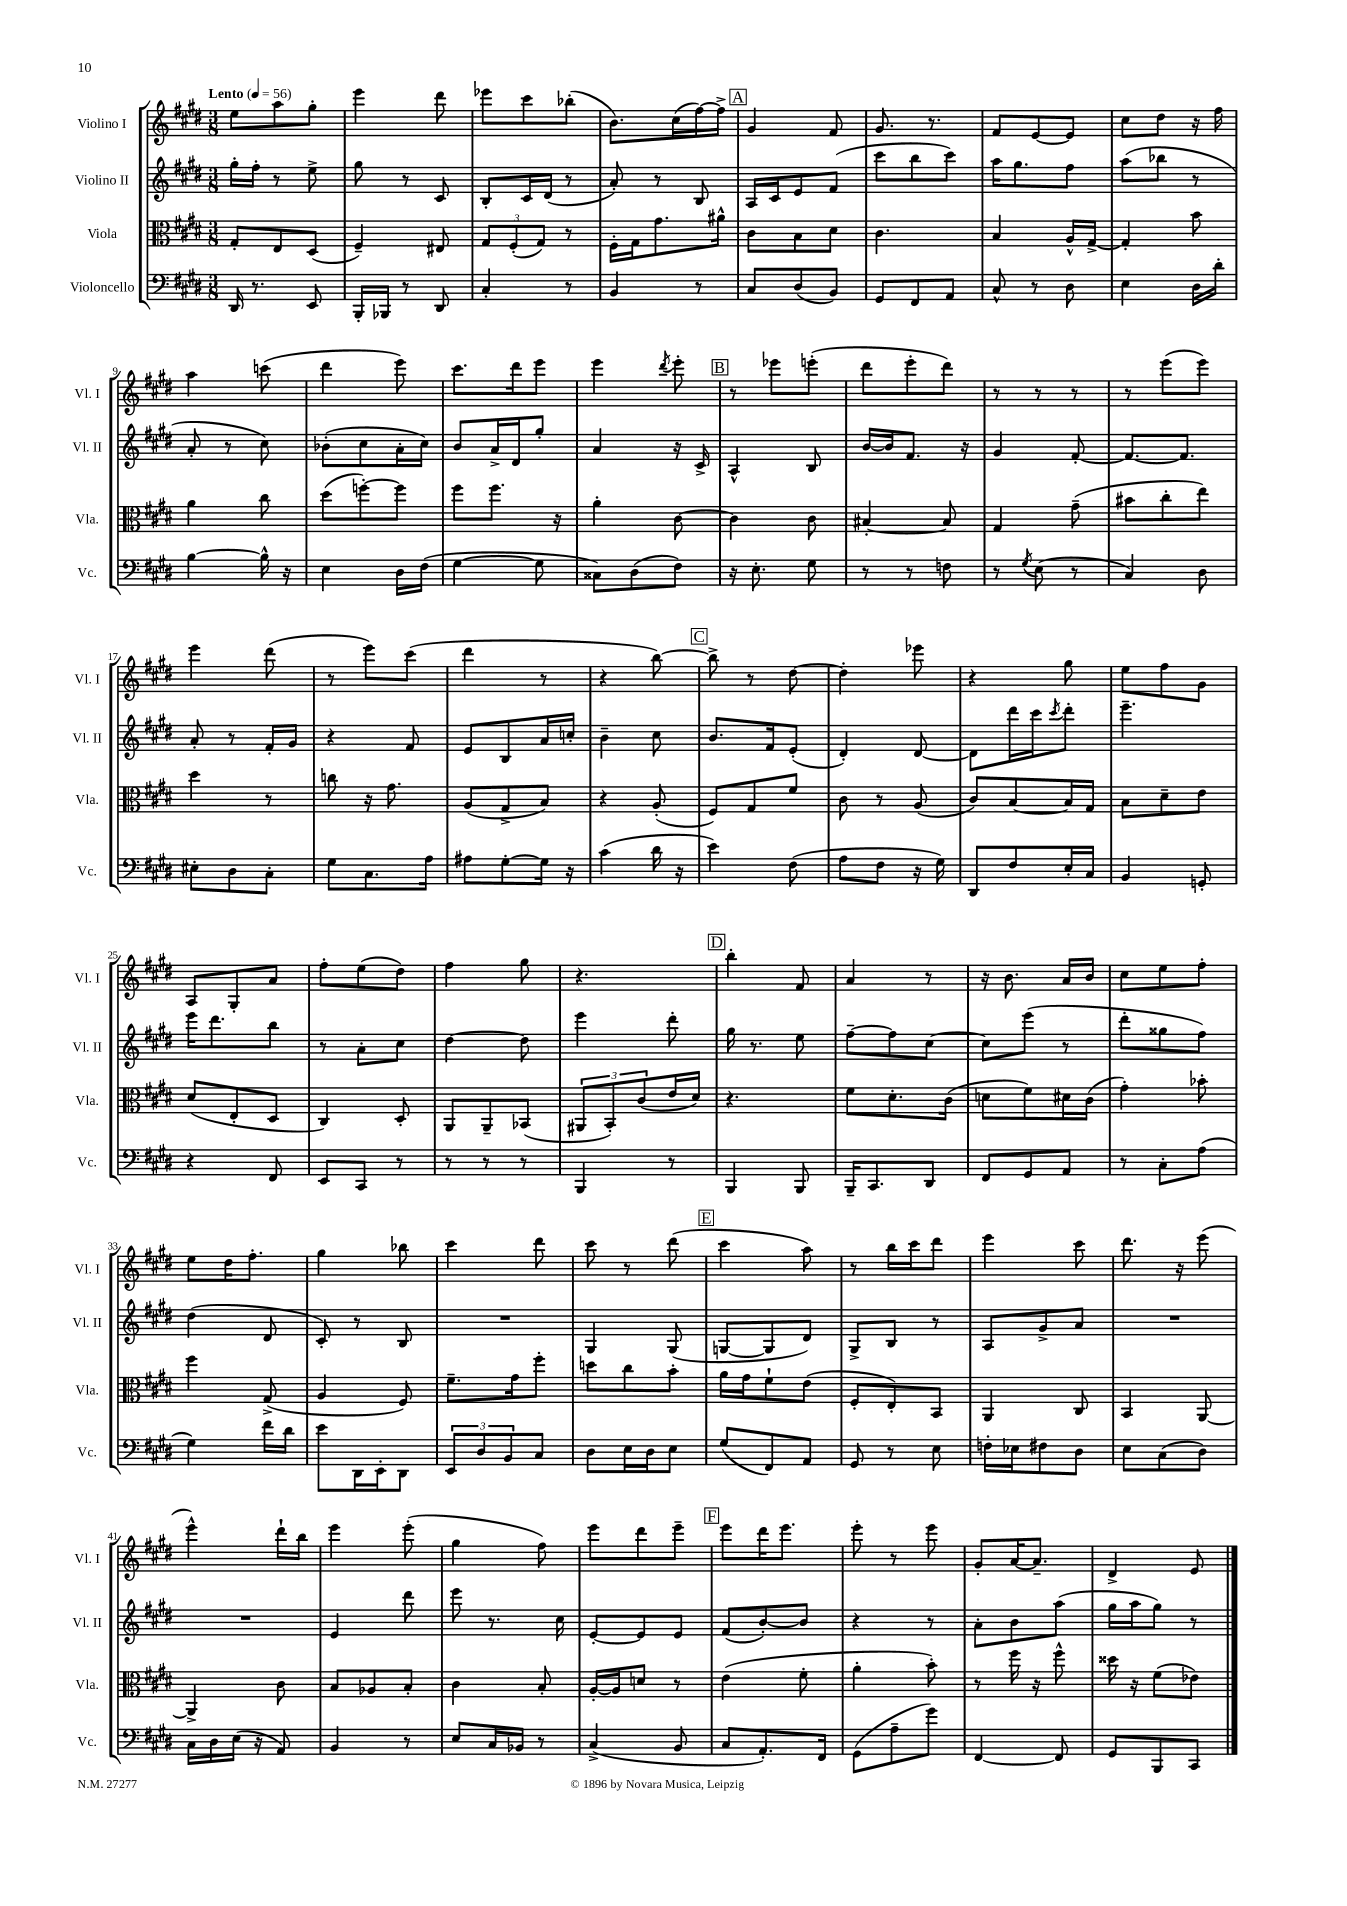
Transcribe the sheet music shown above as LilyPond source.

<<
\new StaffGroup <<
\new Staff = "s0" \with { instrumentName = "Violino I" shortInstrumentName = "Vl. I" } {
    \clef treble \key e \major \numericTimeSignature \time 3/8 \tempo "Lento" 4 = 56
    e''8 a''8 gis''8-. |
    e'''4 dis'''8 |
    ees'''8 cis'''8 bes''8-.( |
    b'8.) cis''16( fis''16~) fis''16-> |
    \mark \markup { \box "A" } gis'4 fis'8 |
    gis'8. r8. |
    fis'8 e'8~ e'8 |
    cis''8 dis''8 r16 fis''16 |
    a''4 c'''8( |
    dis'''4 e'''8) |
    cis'''8. dis'''16 e'''8 |
    e'''4 \acciaccatura { dis'''8 } e'''8-. |
    \mark \markup { \box "B" } r8 ees'''8 e'''8-.( |
    dis'''8 e'''8-. dis'''8) |
    r8 r8 r8 |
    r8 e'''8( e'''8) |
    e'''4 dis'''8( |
    r8 e'''8) cis'''8( |
    dis'''4 r8 |
    r4 b''8~) |
    \mark \markup { \box "C" } b''8-> r8 dis''8~ |
    dis''4-. ees'''8 |
    r4 gis''8 |
    e''8 fis''8 gis'8 |
    a8 gis8-. a'8 |
    fis''8-. e''8( dis''8) |
    fis''4 gis''8 |
    r4. |
    \mark \markup { \box "D" } b''4-. fis'8 |
    a'4 r8 |
    r16 b'8. a'16 b'16 |
    cis''8 e''8 fis''8-. |
    e''8 dis''16 fis''8.-. |
    gis''4 bes''8 |
    cis'''4 dis'''8 |
    cis'''8 r8 dis'''8( |
    \mark \markup { \box "E" } cis'''4 a''8) |
    r8 b''16 cis'''16 dis'''8 |
    e'''4 cis'''8 |
    dis'''8. r16 e'''8( |
    e'''4-^) dis'''16-! b''16 |
    e'''4 e'''8-.( |
    gis''4 fis''8) |
    e'''8 dis'''8 e'''8-- |
    \mark \markup { \box "F" } e'''8 dis'''16 e'''8. |
    e'''8-. r8 e'''8 |
    gis'8-. a'16~ a'8.-- |
    dis'4-> e'8 \bar "|." |
}
\new Staff = "s1" \with { instrumentName = "Violino II" shortInstrumentName = "Vl. II" } {
    \clef treble \key e \major \numericTimeSignature \time 3/8
    gis''16-. fis''16-. r8 e''8-> |
    gis''8 r8 cis'8 |
    b8-. cis'16 dis'16( r8 |
    a'8-.) r8 b8 |
    \mark \markup { \box "A" } a16 cis'16 e'8 fis'8( |
    cis'''8 b''8 cis'''8) |
    a''16 gis''8. fis''8 |
    a''8( bes''8 r8 |
    a'8-. r8 cis''8) |
    bes'8-.( cis''8 a'16-. cis''16) |
    b'8 a'16-> dis'16 gis''8-. |
    a'4 r16 cis'16-> |
    \mark \markup { \box "B" } a4-^ b8 |
    b'16~ b'16 fis'8. r16 |
    gis'4 fis'8~-. |
    fis'8.~ fis'8. |
    a'8-. r8 fis'16-. gis'16 |
    r4 fis'8 |
    e'8 b8 a'16 c''16-. |
    b'4-- cis''8 |
    \mark \markup { \box "C" } b'8. fis'16 e'8-.( |
    dis'4-.) dis'8~ |
    dis'8 dis'''16 cis'''16 \acciaccatura { cis'''8 } dis'''8-. |
    e'''4.-- |
    e'''16 dis'''8. b''8 |
    r8 a'8-. cis''8 |
    dis''4~ dis''8 |
    e'''4 dis'''8-. |
    \mark \markup { \box "D" } gis''16 r8. e''8 |
    fis''8~-- fis''8 cis''8~ |
    cis''8 e'''8( r8 |
    dis'''8-. gisis''8 fis''8) |
    dis''4( dis'8 |
    cis'8-.) r8 b8 |
    R4. |
    gis4 gis8( |
    \mark \markup { \box "E" } g8~ g8 dis'8) |
    gis8-> b8 r8 |
    a8 gis'8-> a'8 |
    R4. |
    R4. |
    e'4 dis'''8 |
    e'''8 r8. cis''16 |
    e'8~-. e'8 e'8 |
    \mark \markup { \box "F" } fis'8( b'8~-.) b'8 |
    r4 r8 |
    a'8-. b'8 a''8( |
    gis''16 a''16 gis''8) r8 \bar "|." |
}
\new Staff = "s2" \with { instrumentName = "Viola" shortInstrumentName = "Vla." } {
    \clef alto \key e \major \numericTimeSignature \time 3/8
    gis8-. e8 dis8( |
    fis4--) eis8 |
    \tuplet 3/2 { gis8 fis8-.( gis8) } r8 |
    fis16-. gis16 gis'8. ais'16-^ |
    \mark \markup { \box "A" } cis'8 b8 dis'8 |
    cis'4. |
    b4 a16-^ gis16~-> |
    gis4-. b'8 |
    a'4 cis''8 |
    dis''8( f''8~-.) f''8 |
    fis''8 fis''8. r16 |
    a'4-. cis'8~ |
    \mark \markup { \box "B" } cis'4 cis'8 |
    bis4~-. bis8 |
    gis4 gis'8--( |
    bis'8 cis''8-. e''8) |
    dis''4 r8 |
    c''8 r16 gis'8. |
    a8( gis8-> b8) |
    r4 a8-.( |
    \mark \markup { \box "C" } fis8) gis8 fis'8 |
    cis'8 r8 a8( |
    cis'8) b8~ b16 gis16 |
    b8 dis'8-- e'8 |
    dis'8( e8-. dis8 |
    cis4) dis8-. |
    a,8 a,8-- bes,8( |
    \tuplet 3/2 { ais,8 b,8-.) cis'8( } e'16 dis'16) |
    \mark \markup { \box "D" } r4. |
    fis'8 dis'8.-. cis'16( |
    d'8 fis'8) dis'16 cis'16( |
    gis'4-.) bes'8-. |
    fis''4 gis8->( |
    a4 fis8) |
    fis'8.-- gis'16 fis''8-. |
    d''8 cis''8 b'8-. |
    \mark \markup { \box "E" } a'16 gis'16 fis'8-! e'8( |
    fis8-. e8-.) b,8 |
    a,4 cis8 |
    b,4 a,8~ |
    a,4-> cis'8 |
    b8 aes8 b8-. |
    cis'4 b8-. |
    a16~-. a16 d'8 r8 |
    \mark \markup { \box "F" } e'4( fis'8-. |
    a'4-. b'8-.) |
    r8 fis''16 r16 fis''8-^ |
    disis''16 r16 fis'8( ees'8) \bar "|." |
}
\new Staff = "s3" \with { instrumentName = "Violoncello" shortInstrumentName = "Vc." } {
    \clef bass \key e \major \numericTimeSignature \time 3/8
    dis,16 r8. e,8 |
    b,,16-. bes,,16 r8 dis,8 |
    cis4-. r8 |
    b,4 r8 |
    \mark \markup { \box "A" } cis8 dis8( b,8) |
    gis,8 fis,8 a,8 |
    cis8-^ r8 dis8 |
    e4 dis16 dis'16-. |
    b4~ b16-^ r16 |
    e4 dis16 fis16( |
    gis4~ gis8 |
    cisis8) dis8( fis8) |
    \mark \markup { \box "B" } r16 e8.-. gis8 |
    r8 r8 f8 |
    r8 \acciaccatura { gis8 } e8( r8 |
    cis4) dis8 |
    eis8-. dis8 cis8-. |
    gis8 cis8. a16 |
    ais8 gis8~-. gis16 r16 |
    cis'4( dis'16 r16 |
    \mark \markup { \box "C" } e'4) fis8( |
    a8 fis8 r16 gis16) |
    dis,8 fis8 e16-. cis16 |
    b,4 g,8-. |
    r4 fis,8 |
    e,8 cis,8 r8 |
    r8 r8 r8 |
    b,,4 r8 |
    \mark \markup { \box "D" } b,,4 b,,8 |
    b,,16-- cis,8. dis,8 |
    fis,8 gis,8 a,8 |
    r8 cis8-. a8( |
    gis4) fis'16 dis'16 |
    e'8 dis,16 e,16-. dis,8 |
    \tuplet 3/2 { e,8 dis8 b,8 } cis8 |
    dis8 e16 dis16 e8 |
    \mark \markup { \box "E" } gis8( fis,8) a,8 |
    gis,8 r8 e8 |
    f16-. ees16 fis8 dis8 |
    e8 cis8( dis8) |
    cis16 dis16 e16( r16 a,8) |
    b,4 r8 |
    e8 cis16 bes,16 r8 |
    cis4->( b,8 |
    \mark \markup { \box "F" } cis8 a,8.-.) fis,16 |
    gis,8( a8-- gis'8) |
    fis,4~ fis,8 |
    gis,8 b,,8 cis,8 \bar "|." |
}
>>
>>
